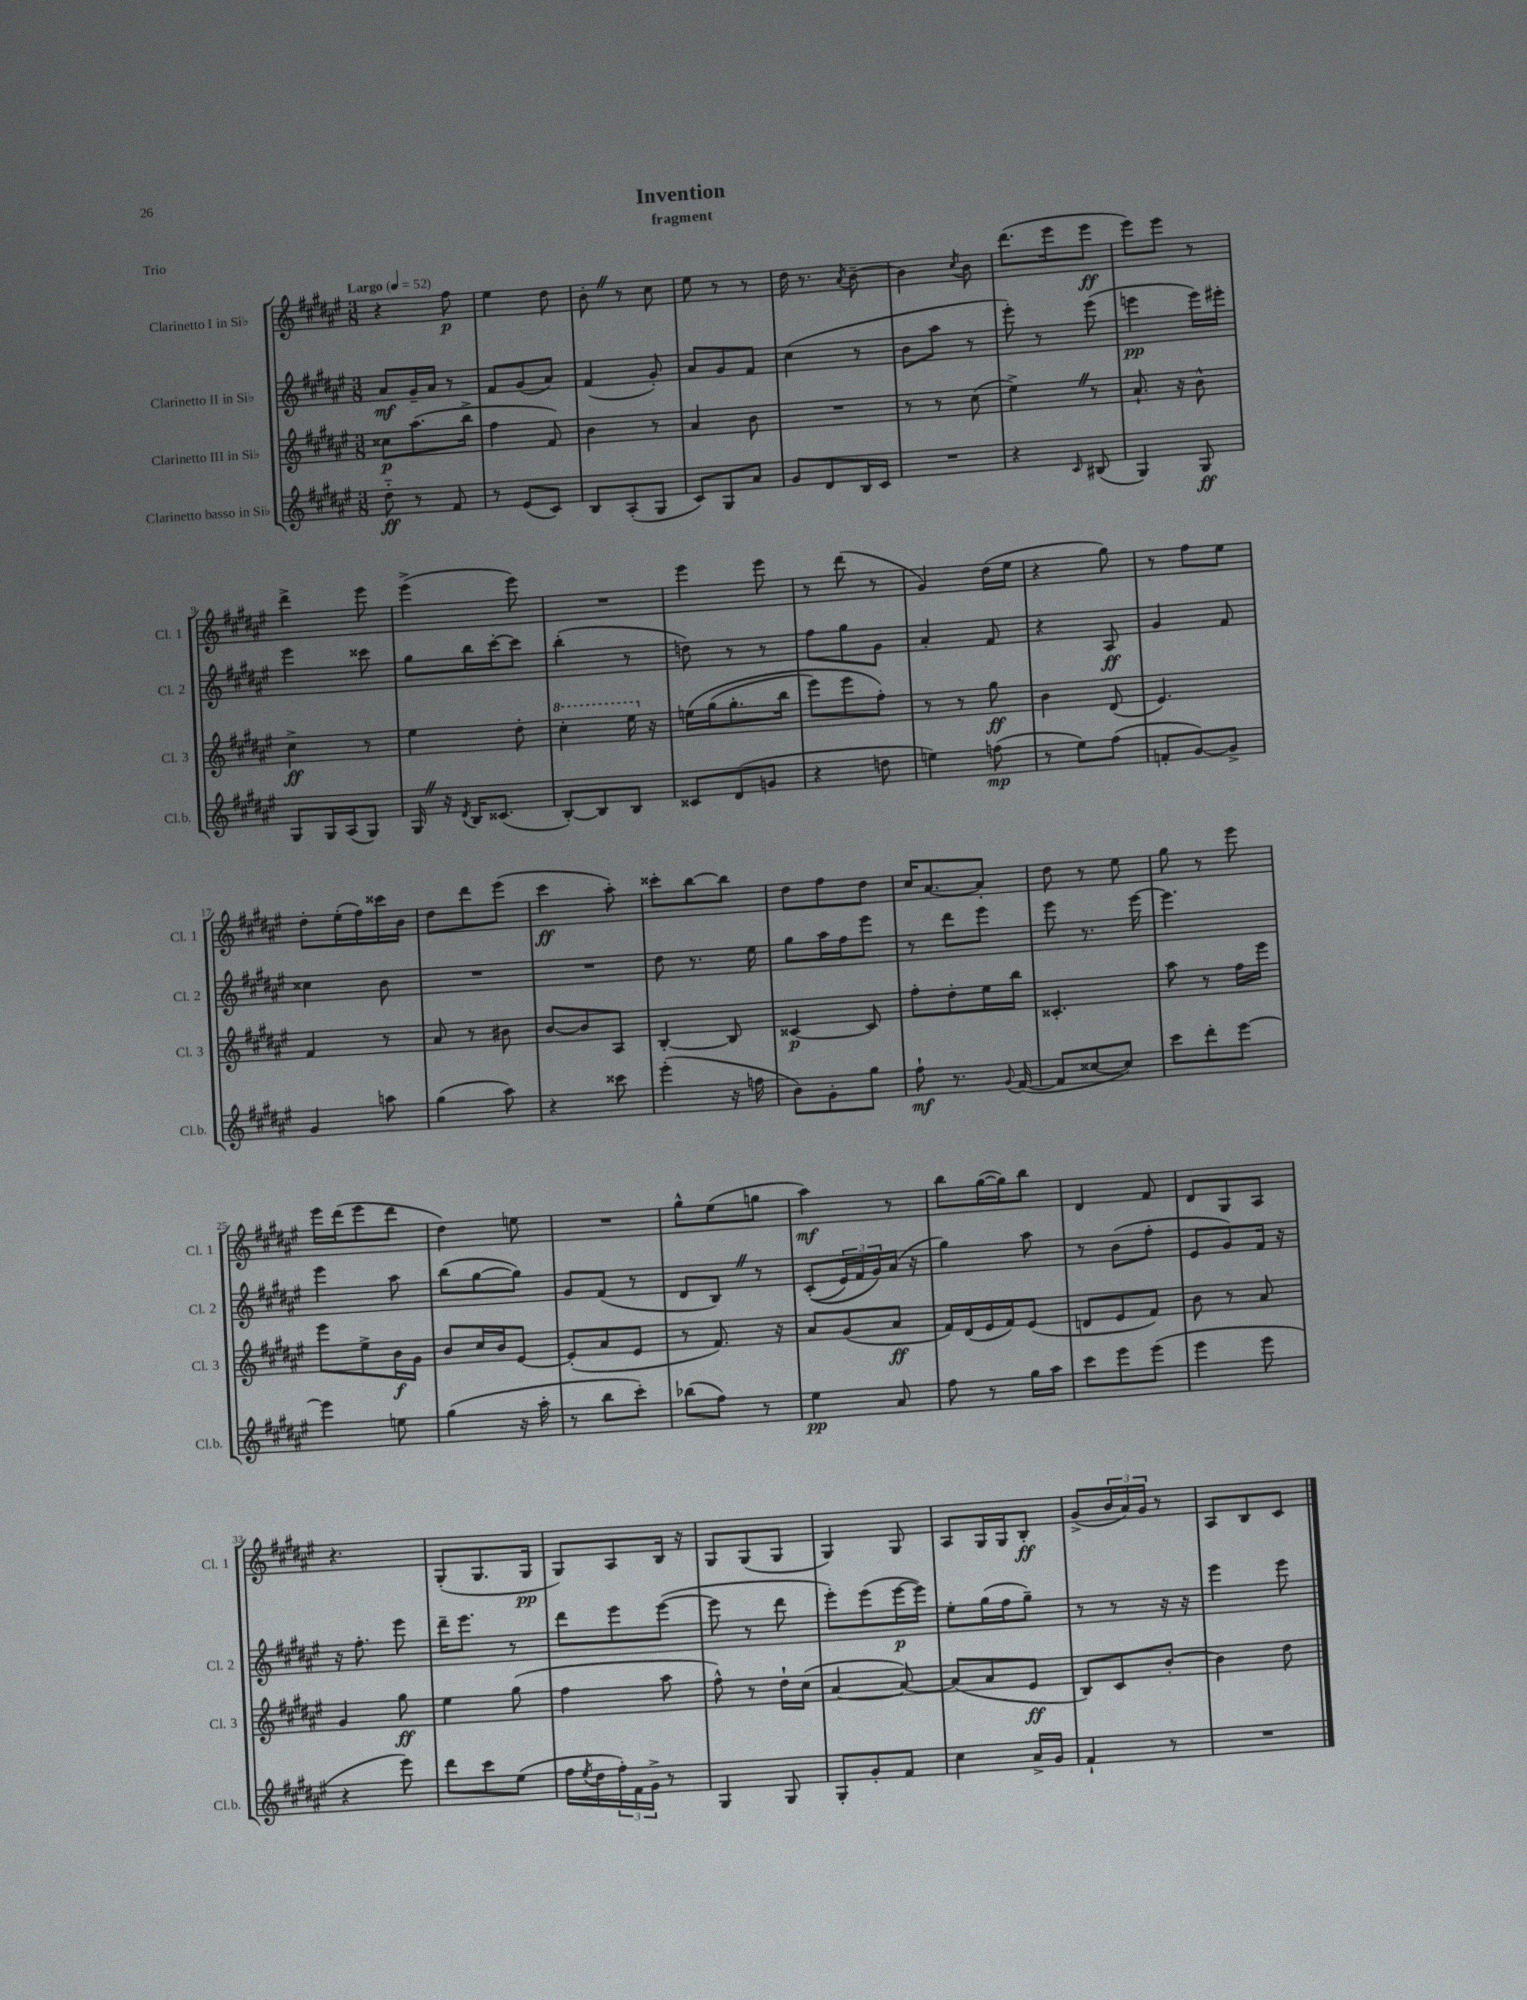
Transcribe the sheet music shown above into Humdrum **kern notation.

**kern	**kern	**kern	**kern
*staff4	*staff3	*staff2	*staff1
*clefG2	*clefG2	*clefG2	*clefG2
*k[f#c#g#d#a#e#]	*k[f#c#g#d#a#e#]	*k[f#c#g#d#a#e#]	*k[f#c#g#d#a#e#]
*M3/8	*M3/8	*M3/8	*M3/8
*MM52	*MM52	*MM52	*MM52
8dd#'~	8cc##	8a#	4r
8r	(8.aa#	16g#~	.
.	.	16a#	.
8f#	.	8r	8ff#
.	16bb^	.	.
=	=	=	=
8r	4ff#	8f#	4ee#
(8e#	.	(8g#	.
8c#)	8f#)	8a#)	8dd#
=	=	=	=
8B	4b	(4f#	8b'
(8A#'	.	.	8r
8G#	8r	8g#')	8cc#
=	=	=	=
8c#)	4a#	8a#	8ee#
8G#	.	8g#	8r
8a#	8b	8f#	8r
=	=	=	=
8g#	4.r	(4cc#	16dd#
.	.	.	8.r
8d#	.	.	.
.	.	.	8qa#
16B	.	8r	[8b~
16c#	.	.	.
=	=	=	=
4.r	8r	8b	4b]
.	8r	8aa#	.
.	.	.	8qcc#
.	(8cc#	8r	8b
=	=	=	=
4r	4ee#^)	8eee#')	(8.ddd#
.	.	8r	.
.	.	.	16eee#
16qqc#	.	.	.
(8B#	8r	(8eee#	8eee#
=	=	=	=
4G#)	8.a#`	4eee	8eee#)
.	.	.	8eee#
.	16r	.	.
8G#	8b^^	16eee)	8r
.	.	16eee#'	.
=	=	=	=
8G#	4cc#^	4eee#	4ddd#^
16G#	.	.	.
(16A#	.	.	.
8G#)	8r	8ccc##	8eee#
=	=	=	=
16G#	4ee#	8gg#	(4eee#^
16r	.	.	.
8qd#	.	.	.
16B	.	16bb	.
(8.c##	.	[16ccc#'	.
.	8dd#'	8ccc#]	8eee#)
=	=	=	=
[8B')	4ccc#'	(4bb'	4.r
8B]	.	.	.
8B	16eee#	8r	.
.	16r	.	.
=	=	=	=
8c##	&(16ee	8dd)	4eee#
.	(16gg#	.	.
(8d#	8.gg#'	8r	.
8g	.	8r	8eee#
.	16bb	.	.
=	=	=	=
4r	8eee#)	8ff#	8r
.	8eee#	8gg#	(8ddd#
8dd	8ff#'&)	8g#	8r
=	=	=	=
4ee)	8r	4a#'	4g#)
.	8r	.	.
(8ff	8gg#	8f#	(16dd#
.	.	.	16ee#
=	=	=	=
8r	4b	4r	4r
8ee#)	.	.	.
(8ff#	(8d#	8A#	8gg#)
=	=	=	=
8f'	4.e#)	4g#	8r
[8g#)	.	.	8ff#
8g#^]	.	8f#	8ee#
=	=	=	=
4g#	4f#	4cc##	8dd#'
.	.	.	(16ee#'
.	.	.	16ff#)
8aa	8r	8b	16ccc##
.	.	.	16b
=	=	=	=
(4gg#	8a#	4.r	8dd#
.	8r	.	8ddd#
8aa#)	8b#	.	(8eee#
=	=	=	=
4r	[8b	4.r	4ccc#
.	8b]	.	.
8ccc##	8A#	.	8aa#')
=	=	=	=
(4eee#'	[4B'	8dd#	8ccc##'
.	.	8.r	[8bb
16r	8B]	.	8bb]
16ff	.	16ee#	.
=	=	=	=
8b)	[4c##	8gg#	8dd#
8g#'	.	16aa#	8ff#
.	.	16ff#	.
8gg#	8c##]	8eee#	8dd#
=	=	=	=
8ff#`	8ff#'	8r	16cc#
.	.	.	[8.a#
8.r	8dd#'	8ddd#	.
.	16ee#	8eee#	8a#']
8qqg#	.	.	.
([16f#	16bb	.	.
=	=	=	=
8f#]	4.c##'	8eee#	8dd#
[8cc##	.	8.r	8r
8cc##])	.	.	8ee#
.	.	[16eee#	.
=	=	=	=
8ccc#	8aa#	4.eee#]	8gg#
8ddd#'	8r	.	8r
[8eee#	16ff#	.	8eee#
.	16eee#	.	.
=	=	=	=
4eee#]	8eee#	4eee#	16eee#
.	.	.	(16ddd#
.	8ee#^	.	8eee#
8ee	16b	8aa#	8ddd#
.	16g#	.	.
=	=	=	=
(4gg#	8b	(8bb	4dd#)
.	16cc#	[8gg#	.
.	16b	.	.
16r	[8e#	8gg#])	8ee
16aa#'	.	.	.
=	=	=	=
8r	(8e#']	8g#	4.r
8bb	8a#	(8f#	.
8ccc#')	8e#	8r	.
=	=	=	=
(8bb-	8r	8d#	8gg#^^
8ff#)	8.f#)	8B)	(8ee#
8r	.	8r	8gg
.	16r	.	.
=	=	=	=
4ee#	8a#	&((8c#'	4aa#)
.	(8g#	24e#)	.
.	.	24f#	.
.	.	24g#&)	.
8a#	8a#	(16a#	8r
.	.	16r	.
=	=	=	=
8ff#	16f#)	4gg#)	8bb
.	(16d#	.	.
8r	16e#	.	([16gg#
.	16f#)	.	16gg#])
16gg#	(8e#	8aa#	8bb
16aa#	.	.	.
=	=	=	=
8ccc#	8d	8r	4d#
8eee#	8e#	(8b	.
(8eee#	8f#)	8ff#'	8f#
=	=	=	=
4eee#	8b	8e#	8d#
.	8r	8g#)	8G#
8eee#	8a#	16f#	8A#
.	.	16r	.
=	=	=	=
4r	4g#	16r	4.r
.	.	8.ff#'	.
8eee#)	8gg#	8eee#	.
=	=	=	=
8ddd#	4ee#	16ddd#~	(8G#'
.	.	8.eee#	.
8ccc#	.	.	8.G#
(8ee#	(8gg#	8r	.
.	.	.	16G#
=	=	=	=
16ff#	4ff#	8ddd#	8G#)
8qee#	.	.	.
16dd#	.	.	.
24ff#')	.	8eee#	8A#
24f#	.	.	.
24g#^	.	.	.
8r	8aa#	([8eee#	16B
.	.	.	16r
=	=	=	=
4G#	8ff#^^)	8eee#]	8G#
.	8r	8r	(8G#
8G#	16dd#`	8ddd#	8G#
.	(16cc#	.	.
=	=	=	=
8G#'	[4a#	8eee#')	4G#)
8g#'	.	(8eee#	.
8f#	8a#_)	[16eee#	8G#
.	.	16eee#])	.
=	=	=	=
4cc#	(8a#]	8ee#'	8A#
.	8a#	(16gg#	16G#
.	.	16ff#	16G#
16a#^	8e#	8gg#~)	8B'
16g#	.	.	.
=	=	=	=
4f#`	8B)	8r	(8g#^
.	8c#	8r	24b
.	.	.	24a#)
.	.	.	24g#
8r	[8b'	16r	8r
.	.	16r	.
=	=	=	=
4.r	4b]	4eee#	8A#
.	.	.	8B
.	8dd#	8eee#	8c#
==	==	==	==
*-	*-	*-	*-
